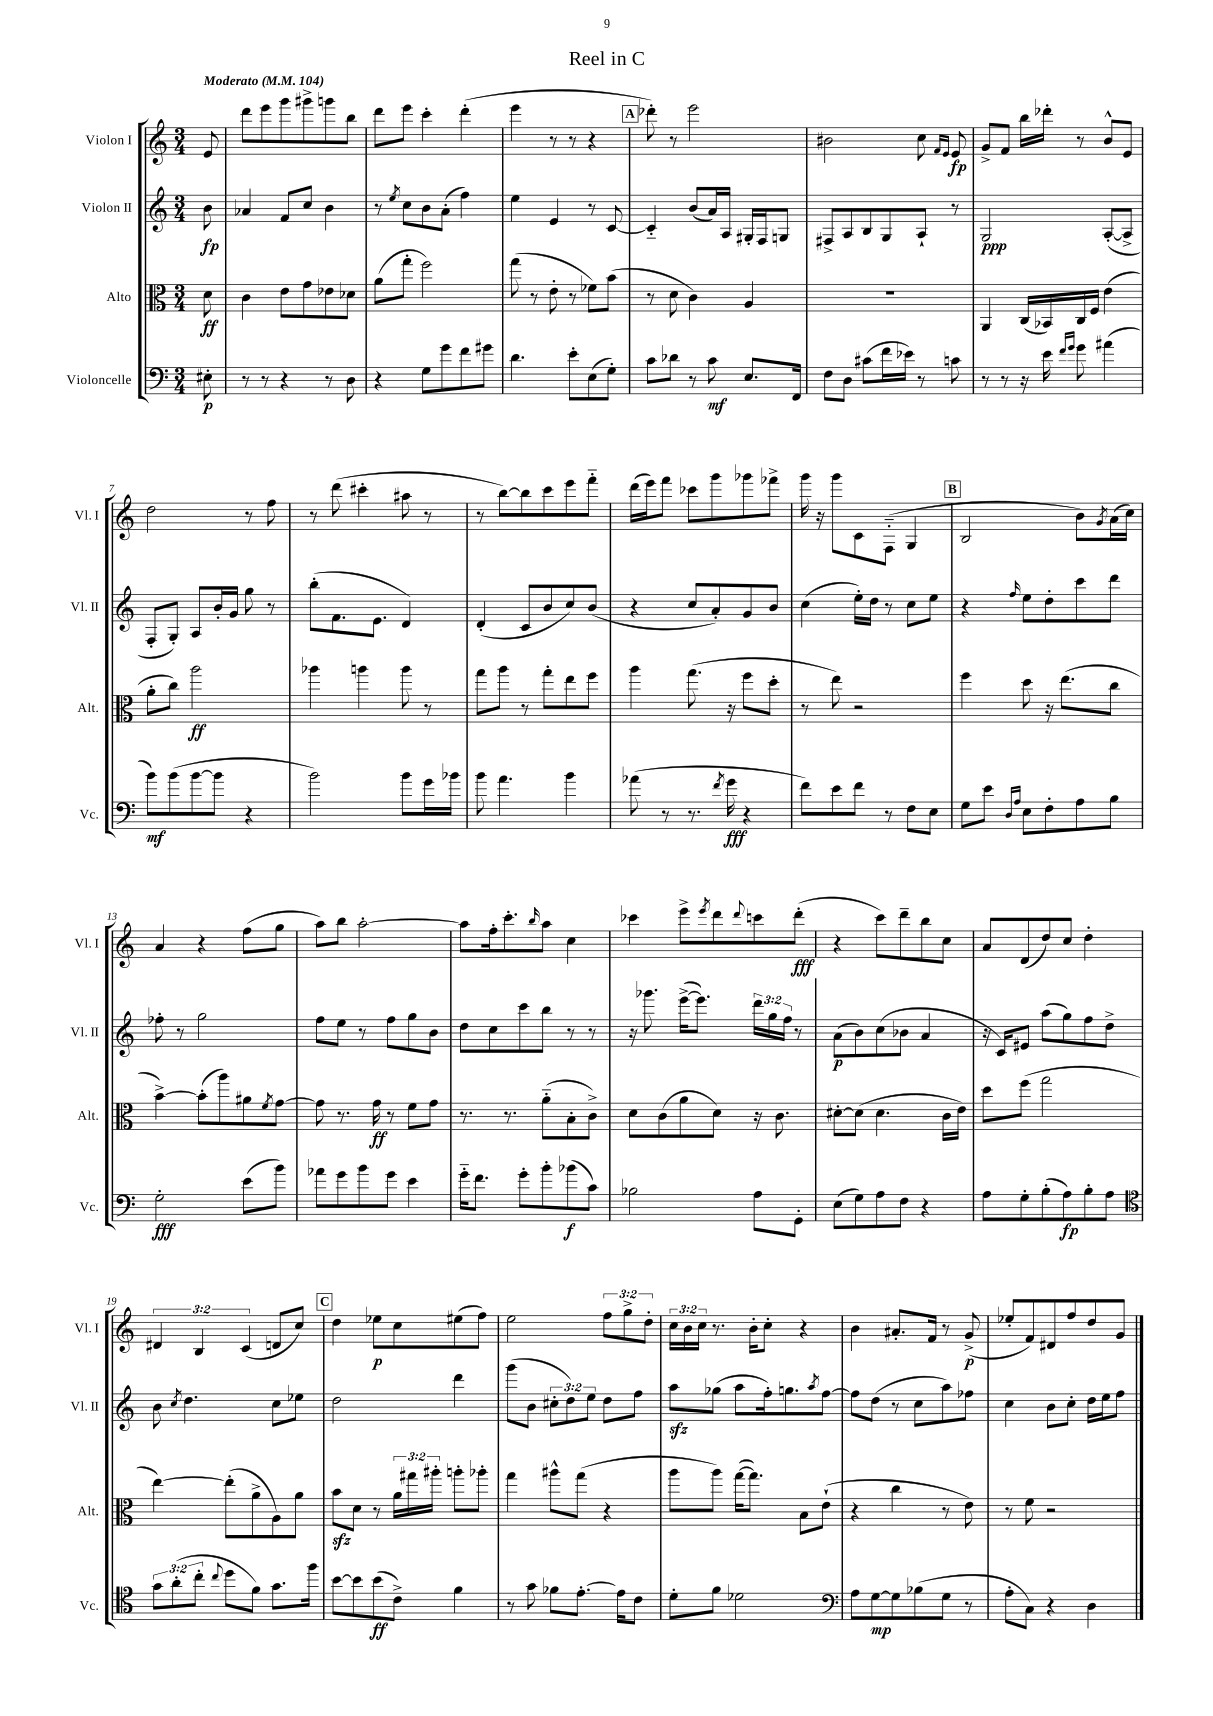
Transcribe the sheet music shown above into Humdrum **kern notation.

**kern	**kern	**kern	**kern
*staff4	*staff3	*staff2	*staff1
*clefF4	*clefC3	*clefG2	*clefG2
*k[]	*k[]	*k[]	*k[]
*M3/4	*M3/4	*M3/4	*M3/4
*MM104	*MM104	*MM104	*MM104
8E#'	8d	8b	8e
=	=	=	=
8r	4c	4a-	8ddd
8r	.	.	8eee
4r	8e	8f	8ggg
.	8g	8cc	8ggg#^
8r	8e-	4b	8ggg
8D	8d-	.	8bb
=	=	=	=
4r	(8a	8r	8ddd
.	.	8qee	.
.	8gg'	8cc	8eee
8G	2ff)	8b	4ccc'
8g	.	(8a'	.
8f	.	4ff)	(4ddd'
8g#	.	.	.
=	=	=	=
4.d	(8gg	4ee	4eee
.	8r	.	.
.	8e'	4e	8r
8e'	8r	.	8r
(8E	8f-)	8r	4r
8G')	(8b	[8c	.
=	=	=	=
8c	8r	4c'~]	8ddd-')
8d-	8d	.	8r
8r	4c)	(8b	2eee
8c	.	16a)	.
.	.	16A	.
8.E	4A	16G#'	.
.	.	16F	.
.	.	8G	.
16FF	.	.	.
=	=	=	=
8F	2.r	8F#^	2b#
8D	.	8A	.
(8c#	.	8B	.
16f	.	8G	.
16e-)	.	.	.
8r	.	8A`	8cc
.	.	.	16qqf
.	.	.	16qqe
8c	.	8r	8e
=	=	=	=
8r	4AA	2G	8g^
8r	.	.	8f
16r	(16C	.	16bb
16e	16BB-)	.	16ddd-'
16qqf	.	.	.
16qqg	.	.	.
8g	16C	.	8r
.	16F	.	.
(4a#	(4e	([8A'	8b^^
.	.	8A^]	8e
=	=	=	=
8b)	8a'	8F'	2dd
(8b	8cc)	8G')	.
[8b	2aa	8A	.
8b]	.	16b'	.
.	.	16g	.
4r	.	8gg	8r
.	.	8r	8ff
=	=	=	=
2b)	4aa-	(8bb'	8r
.	.	8.f	(8ddd
.	4aa	.	4ccc#'
.	.	8.e	.
8b	8aa	4d)	8aa#
16g	8r	.	8r
16b-	.	.	.
=	=	=	=
8b	8gg	(4d'	8r
4.a	8aa	.	[8bb)
.	8r	8c	8bb]
.	8gg'	8b	8ccc
4b	8ee	8cc)	8eee
.	8ff	(8b	8fff'~
=	=	=	=
(8a-	4aa	4r	(16ddd
.	.	.	16eee)
8r	.	.	8fff
8.r	(8.gg	8cc	8ccc-
.	.	8a')	8ggg
8qf	.	.	.
16g	16r	.	.
4r	8ff	8g	8ggg-
.	8dd'	8b	8fff-^
=	=	=	=
8f)	8r	(4cc	16ggg
.	.	.	16r
8e	8ee)	.	8ggg
8f	2r	16ee')	8c
.	.	16dd	.
8r	.	8r	(8F'~
8F	.	8cc	4G
8E	.	8ee	.
=	=	=	=
8G	4ff	4r	2B
8e	.	.	.
16qqD	.	.	.
16qqA	.	16qqff	.
8E	8dd	8ee	.
8F'	16r	8dd'	.
.	(8.ee	.	.
8A	.	8ccc	8b)
.	.	.	8qg
8B	8cc	8ddd	(16a
.	.	.	16cc)
=	=	=	=
2G'	[4b^)	8ff-'	4a
.	.	8r	.
.	(8b']	2gg	4r
.	8aa)	.	.
(8e	8a#	.	(8ff
.	8qf	.	.
8b)	[8g	.	8gg
=	=	=	=
8a-	8g]	8ff	8aa)
8g	8.r	8ee	8bb
8b	.	8r	[2aa'
.	16g	.	.
8g	8r	8ff	.
4e	8f	8gg	.
.	8g	8b	.
=	=	=	=
16g'~	8.r	8dd	8aa]
8.f	.	.	.
.	.	8cc	16ff'
.	8.r	.	8.ccc'
8g'	.	8ccc	.
.	.	.	16qqbb
8b'	(8a'~	8bb	8aa
(8b-	8B'	8r	4cc
8c)	8c^)	8r	.
=	=	=	=
2B-	8d	16r	4ccc-
.	.	8.ggg-	.
.	(8c	.	.
.	8a	([16eee^	8eee^
.	.	8.eee])	.
.	.	.	8qeee
.	8d)	.	8ddd
.	.	.	8qqddd
8A	16r	24ddd	8ccc
.	.	24gg	.
.	8.c	.	.
.	.	24ff	.
8GG'	.	8r	(8ddd'
=	=	=	=
(8E	[8d#'	(8a	4r
8G)	(8d#]	8b)	.
8A	4.d#	(8cc	8ccc)
8F	.	8b-	8ddd~
4r	.	4a	8bb
.	16c	.	8cc
.	16e)	.	.
=	=	=	=
8A	8dd	16r	8a
.	.	16c)	.
8G'	(8ff	8e#	(8d
(8B'	2gg	(8aa	8dd)
8A)	.	8gg)	8cc
8B'	.	8ff	4dd'
8A	.	8dd^	.
=	=	=	=
*clefC4	*	*	*
12g	[4ee)	8b	6d#
(12a'	.	.	.
.	.	8qcc	.
.	.	4.dd	.
12cc'	.	.	6B
8qqcc	.	.	.
8dd	(8ee']	.	.
.	.	.	(6c
8f)	8a^	.	.
8.g	8A)	8cc	8d
.	8a	8ee-	8cc)
16ff	.	.	.
=	=	=	=
[8b	8b	2dd	4dd
8b]	8d	.	.
(8b	8r	.	8ee-
8c^)	24a	.	8cc
.	24gg#	.	.
.	24aa#'	.	.
4f	8aa'	4ddd	(8ee#
.	8aa-'	.	8ff)
=	=	=	=
8r	4gg	(8ggg	2ee
8g	.	8b	.
8f-	8aa#^^	12cc#'	.
.	.	12dd)	.
[8.e'	(8gg	.	.
.	.	12ee	.
.	4r	8dd	12ff
16e]	.	.	.
.	.	.	12gg^
8c	.	8ff	.
.	.	.	12dd'
=	=	=	=
8d'	8aa	8aa	24cc
.	.	.	24b
.	.	.	24cc
8f	8aa)	(8gg-	8.r
2d-	([16gg	8aa	.
.	8.gg])	.	16b'
.	.	16ff')	8cc'
.	.	8.gg	.
.	8B	.	4r
.	.	8qaa	.
.	(8e`	[8ff	.
=	=	=	=
*clefF4	*	*	*
8A	4r	8ff]	4b
[8G	.	(8dd	.
8G]	4cc	8r	8.a#'
(8B-	.	8cc	.
.	.	.	16f
8G	8r	8aa)	8r
8r	8e)	8ff-	(8g^
=	=	=	=
8A'	8r	4cc	8ee-'
8C)	8f	.	8f)
4r	2r	8b	8d#
.	.	8cc'	8ff
4D	.	16dd	8dd
.	.	16ee	.
.	.	8ff	8g
==	==	==	==
*-	*-	*-	*-
